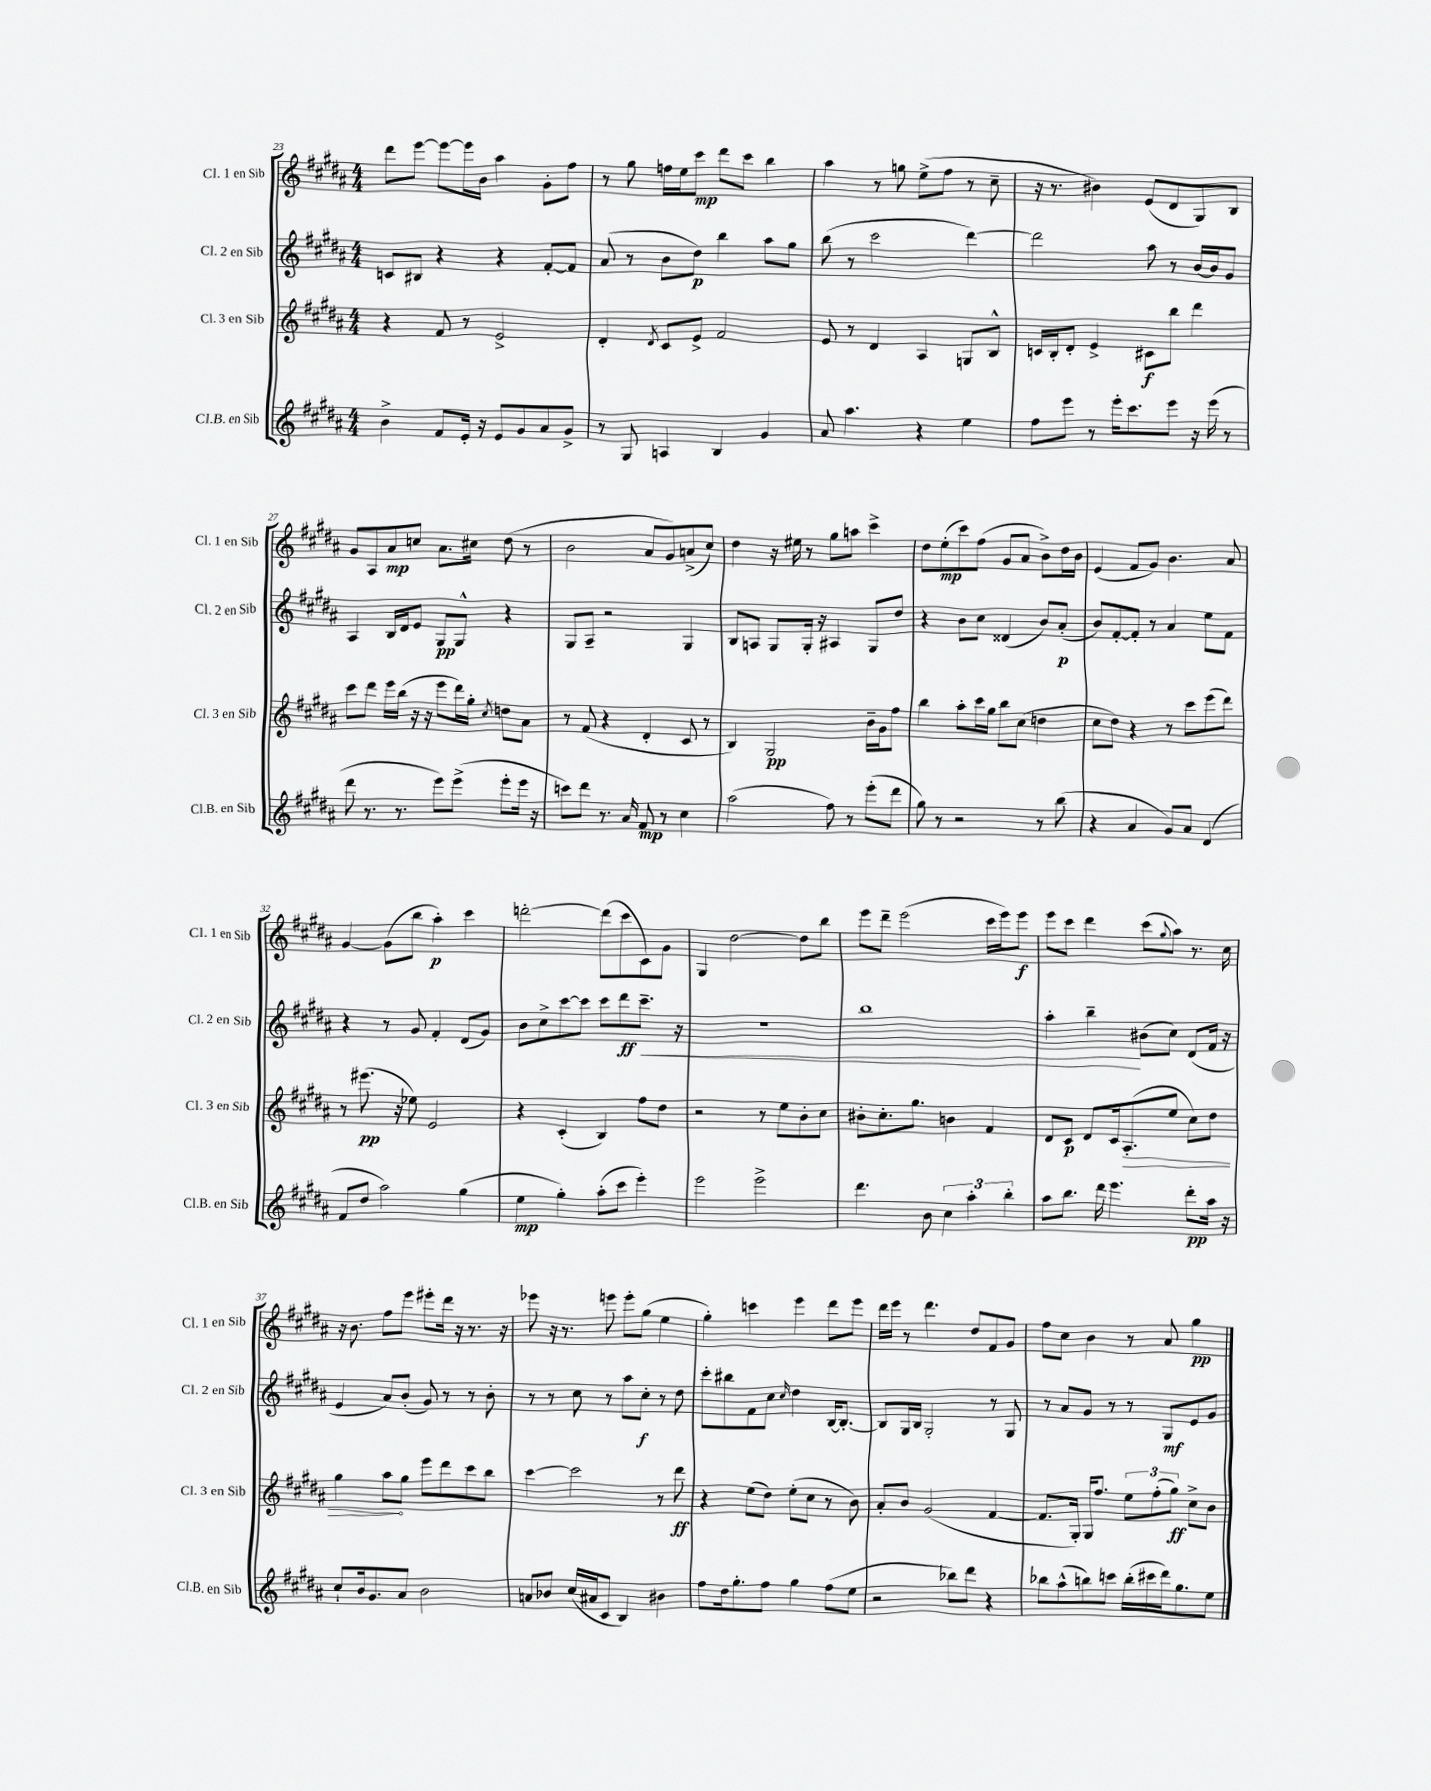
<<
\new StaffGroup <<
\new Staff = "s0" \with { instrumentName = "Cl. 1 en Sib" shortInstrumentName = "Cl. 1 en Sib" } {
    \clef treble \key b \major \numericTimeSignature \time 4/4
    dis'''8 e'''8~ e'''8~ e'''16 b'16 ais''4 gis'8-. fis''8 |
    r8 gis''8 f''16 e''16 cis'''8\mp dis'''8 cis'''8 b''4 |
    ais''4 r8 g''8 e''8->( fis''8 r8 cis''8-- |
    r16 r8. bis'4) e'8( dis'8 gis8) b8 |
    gis'8 ais8 ais'8\mp c''8 ais'8. cis''16 dis''8( r8 |
    b'2 ais'8 gis'8) a'8->( cis''8) |
    dis''4 r16 eis''16 r8 gis''8 a''8 cis'''4-> |
    dis''8 e''8-.\mp( cis'''8) fis''8( gis'8 ais'8 b'8->) dis''16 b'16 |
    e'4( fis'8 gis'8) b'4. ais'8 |
    gis'4~ gis'8( b''8 ais''4-.\p) cis'''4 |
    d'''2~-. d'''8( cis'''8 cis'8) gis'8 |
    gis4 dis''2~ dis''8 b''8 |
    e'''8 dis'''8-- e'''2( cis'''16 e'''16) e'''8\f |
    e'''8 cis'''8 dis'''4 cis'''8( \appoggiatura { gis''8 } ais''8) r8. cis''16 |
    r16 b'8. fis''8 e'''8 eis'''8-. dis'''16 r16 r8. r16 |
    ees'''8 r16 r8. e'''8 e'''8-. gis''8( e''4 |
    gis''4-.) c'''4 e'''4 dis'''8 e'''8 |
    dis'''16 e'''16 r8 dis'''4. dis''8 fis'8 gis'8 |
    fis''8 cis''8 b'4 r8 ais'8 gis''4\pp \bar "|." |
}
\new Staff = "s1" \with { instrumentName = "Cl. 2 en Sib" shortInstrumentName = "Cl. 2 en Sib" } {
    \clef treble \key b \major \numericTimeSignature \time 4/4
    c'8 bis8 r4 r4 fis'8~-. fis'8 |
    ais'8( r8 b'8 dis''8\p) b''4 ais''8 gis''8 |
    b''8( r8 cis'''2 dis'''4~) |
    dis'''2 ais''8 r8 b'16~ b'16 gis'8 |
    ais4 b16 dis'16 e'8 gis8\pp gis8-^ r4 |
    gis8 ais8-- r2 gis4 |
    b8 a8 gis8 gis16-. r16 ais4 gis8 dis''8 |
    r4 b'8 cis''8 disis'4( b'8) ais'8-.\p( |
    b'8) fis'8~-. fis'8-. r8 ais'4 e''8 fis'8 |
    r4 r8 gis'8 fis'4-. dis'8( gis'8) |
    b'8 cis''8-> cis'''8~ cis'''8 cis'''8 dis'''8\ff cis'''8.--\< r16 |
    R1 |
    b''1 |
    ais''4-. b''4--\! bis'8( cis''8) dis'8( fis'16 r16 |
    e'4 ais'8) b'8-.( gis'8) r8 r8 b'8-. |
    r8 r8 cis''8 r8 ais''8 cis''8-.\f r8 dis''8 |
    cis'''8-. bis''8 fis'8 cis''8 \grace { cis''16 } dis''4 b16~ b8.~-. |
    b8 gis16 b16 gis2-. r8 gis8 |
    r8 ais'8 gis'8 r8 r8 gis8\mf e'8 gis'8 \bar "|." |
}
\new Staff = "s2" \with { instrumentName = "Cl. 3 en Sib" shortInstrumentName = "Cl. 3 en Sib" } {
    \clef treble \key b \major \numericTimeSignature \time 4/4
    r4 fis'8 r8 e'2-> |
    dis'4-. \acciaccatura { dis'8 } cis'8 e'8-> fis'2 |
    e'8 r8 dis'4 ais4 g8 b8-^ |
    c'16 b16-. dis'8-. e'4-> cis'8\f b''8 dis'''4 |
    cis'''8 dis'''8 e'''16 b''16( r16 r16 e'''8 dis'''16) gis''16-. \acciaccatura { cis''8 } d''8 ais'8 |
    r8 fis'8( r4 dis'4-. cis'8 r8 |
    b4) gis2\pp b'16-- gis'16 fis''8 |
    b''4 ais''8-. cis'''16 gis''16 b''8 cis''8( d''4 |
    cis''8 dis''8) r4 r8 cis'''8 e'''8( dis'''8) |
    r8 eis'''8.\pp( r16 ees''8) e'2 |
    r4 cis'4-.( b4) fis''8 dis''8 |
    r2 r8 e''8 b'8-. cis''8 |
    bis'8-. cis''8.-. gis''8. b'4 fis'4 |
    dis'8 cis'8\p dis'8 cis'16 \once \override Hairpin.circled-tip = ##t ais8.-.\>( e''8 cis''8) dis''8 |
    gis''4 ais''8\! gis''8 e'''8 dis'''8 cis'''8 b''8 |
    cis'''4~ cis'''2 r8 dis'''8\ff |
    r4 e''8( dis''8) e''8-.( cis''8 r8 b'8) |
    ais'8-. b'8 gis'2( fis'4~ |
    fis'8. gis16-.) gis16 fis''8. \tuplet 3/2 { e''8 fis''8-.( gis''8\ff) } cis''8-> b'8 \bar "|." |
}
\new Staff = "s3" \with { instrumentName = "Cl.B. en Sib" shortInstrumentName = "Cl.B. en Sib" } {
    \clef treble \key b \major \numericTimeSignature \time 4/4
    b'4-> fis'8 e'16-. r16 e'8 gis'8 ais'8 gis'8-> |
    r8 gis8 a4 b4 gis'4 |
    ais'8 ais''4. r4 e''4 |
    fis''8 e'''8 r8 e'''16-. cis'''8. e'''8 r16 e'''16( r8 |
    dis'''8 r8. r8. e'''8) e'''8->( e'''8-. e'''16 r16 |
    c'''8) dis'''8 r8. ais'16 fis'8\mp r8 cis''4 |
    ais''2( fis''8) r8 e'''8-.( dis'''8 |
    gis''8) r8 r2 r8 b''8( |
    r4 ais'4 gis'8) ais'8 dis'4( |
    fis'8 dis''8 ais''2) gis''4( |
    e''4\mp gis''4-.) ais''8-.( cis'''8 e'''4-.) |
    e'''2 e'''2-> |
    dis'''4. b'8 \tuplet 3/2 { cis''4 ais''4-. b''4-. } |
    ais''8 b''8. dis'''16 e'''4. dis'''8-.\pp ais''16 r16 |
    cis''8-! b'16 gis'8. ais'8 b'2 |
    a'8 bes'8 cis''16( ais'16 cis'8 b4) bis'4 |
    fis''8 dis''16 gis''8.-. fis''8 gis''4 fis''8( e''8 |
    r2 bes''8) dis'''8 r4 |
    bes''8 ais''8-^( b''8) c'''8 b''16-.( cis'''16 dis'''16) gis''8. e''8 \bar "|." |
}
>>
>>
\layout { \context { \Score currentBarNumber = #23 } }
